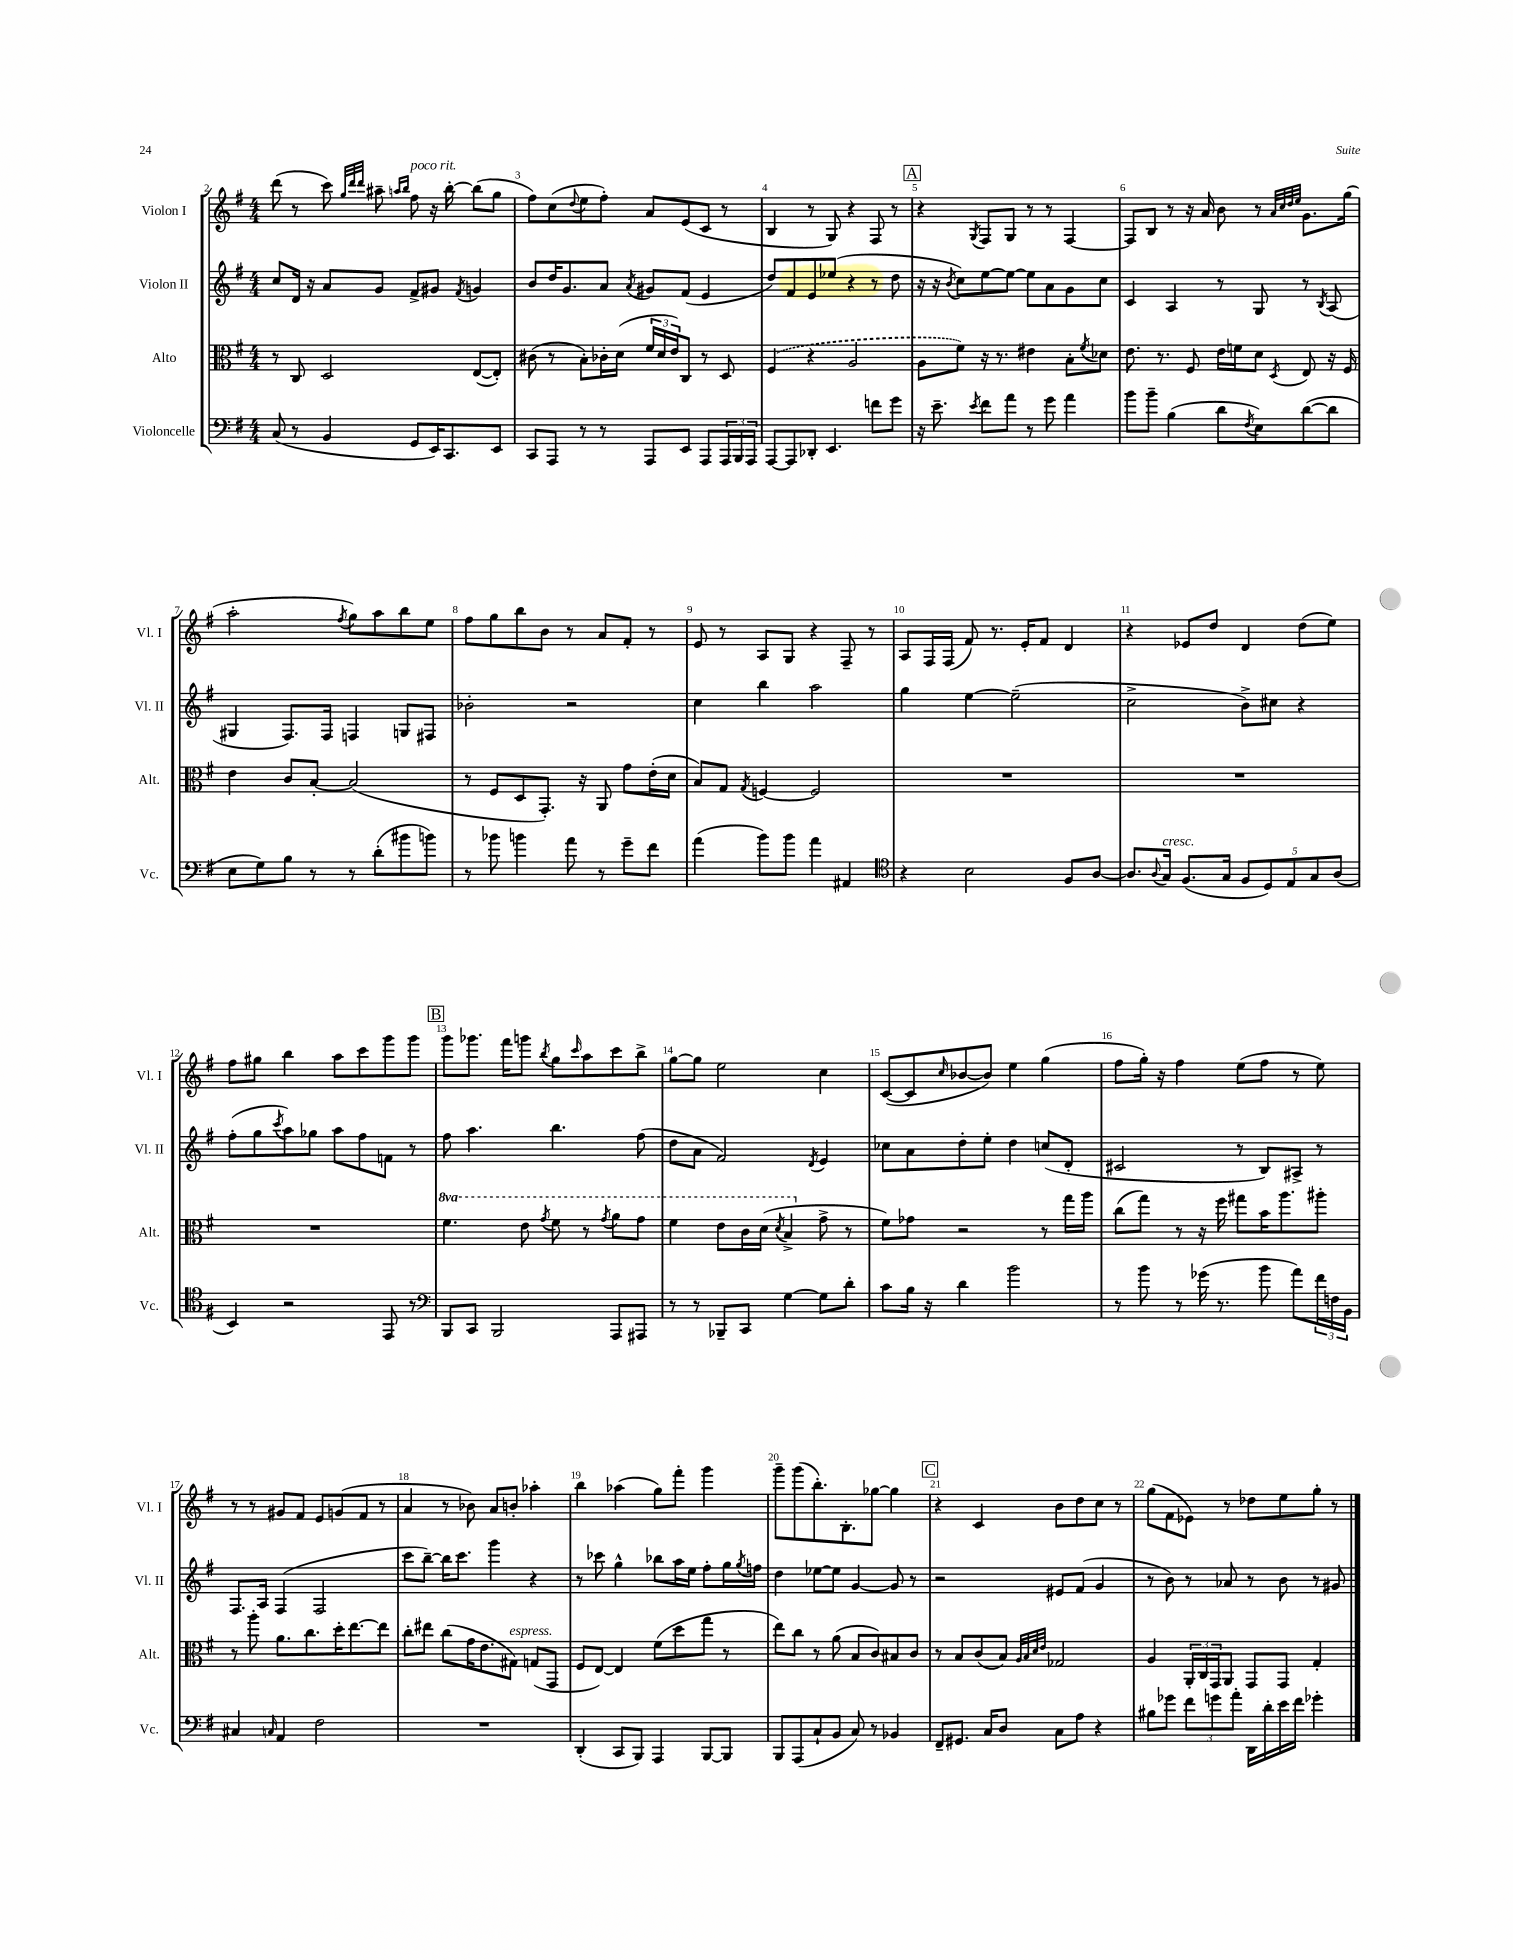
<<
\new StaffGroup <<
\new Staff = "s0" \with { instrumentName = "Violon I" shortInstrumentName = "Vl. I" } {
    \clef treble \key g \major \numericTimeSignature \time 4/4
    d'''8( r8 c'''8) \grace { g''32 d'''32 d'''32 } ais''8-- \grace { a''16 b''16 } fis''8^\markup { \italic "poco rit." } r16 b''16~-. b''8( g''8 |
    fis''8) c''8( \appoggiatura { d''8 } e''8 fis''8-.) a'8 e'8( c'8 r8 |
    b4 r8 g8) r4 fis8 r8 |
    \mark \markup { \box "A" } r4 \acciaccatura { g8 } fis8 g8 r8 r8 fis4~ |
    fis8 b8 r8 r16 a'16 b'8 r8 \grace { a'32 c''32 d''32 e''32 } g'8. g''16( |
    a''2-. \acciaccatura { fis''8 } g''8) a''8 b''8 e''8 |
    fis''8 g''8 b''8 b'8 r8 a'8 fis'8-. r8 |
    e'8 r8 a8 g8 r4 fis8-- r8 |
    a8 fis16 fis16( fis'8) r8. e'16-. fis'8 d'4 |
    r4 ees'8 d''8 d'4 d''8( e''8) |
    fis''8 gis''8 b''4 a''8 c'''8 g'''8 g'''8 |
    \mark \markup { \box "B" } g'''8 ges'''8. fis'''16 g'''8 \acciaccatura { b''8 } g''8 \grace { c'''16 } a''8 c'''8 b''8-> |
    g''8~ g''8 e''2 c''4 |
    c'8~( c'8 \grace { c''16 } bes'8~ bes'8) e''4 g''4( |
    fis''8 g''16-.) r16 fis''4 e''8( fis''8 r8 e''8) |
    r8 r8 gis'8 fis'8 e'8 g'8( fis'8 r8 |
    a'4 r8 bes'8) a'8 b'8-. aes''4-. |
    b''4 aes''4( g''8) fis'''8-. g'''4 |
    g'''8-- g'''8( b''8.-.) b8.-. ges''8~ ges''4 |
    \mark \markup { \box "C" } r4 c'4 b'8 d''8 c''8 r8 |
    g''8( fis'8 ees'8) r8 des''8 e''8 g''8-. r8 \bar "|." |
}
\new Staff = "s1" \with { instrumentName = "Violon II" shortInstrumentName = "Vl. II" } {
    \clef treble \key g \major \numericTimeSignature \time 4/4
    c''8 d'16 r16 a'8 g'8 fis'8-> gis'8 \acciaccatura { fis'8 } g'4 |
    b'8 d''16 g'8. a'8 \acciaccatura { a'8 } gis'8 fis'8( e'4 |
    d''8) fis'8 e'8 ees''8( r4 r8 d''8 |
    \mark \markup { \box "A" } r16 r16 \acciaccatura { b'8 } c''8) e''8~ e''8~ e''8 a'8 g'8 c''8 |
    c'4 a4 r8 g8 r8 \acciaccatura { b8 } a8( |
    gis4 fis8.) fis16 f4 g8 fis8 |
    bes'2-. r2 |
    c''4 b''4 a''2 |
    g''4 e''4~ e''2--( |
    c''2-> b'8->) cis''8 r4 |
    fis''8-.( g''8 \acciaccatura { c'''8 } a''8) ges''8 a''8 fis''8 f'8 r8 |
    \mark \markup { \box "B" } fis''8 a''4. b''4. fis''8( |
    d''8 a'8 fis'2) \acciaccatura { d'8 } e'4 |
    ces''8 a'8 d''8-. e''8-. d''4 c''8( d'8-. |
    cis'2 r8 b8) ais8-> r8 |
    fis8. a16 fis4( fis2 |
    c'''8 b''8~--) b''16 c'''8. g'''4 r4 |
    r8 ces'''8 g''4-^ bes''8 a''16 e''16 fis''8-. g''16 \acciaccatura { g''8 } f''16 |
    d''4 ees''8~ ees''8 g'4~ g'8 r8 |
    \mark \markup { \box "C" } r2 eis'8 fis'8( g'4 |
    r8 b'8) r8 aes'8 r8 b'8 r8 gis'8 \bar "|." |
}
\new Staff = "s2" \with { instrumentName = "Alto" shortInstrumentName = "Alt." } {
    \clef alto \key g \major \numericTimeSignature \time 4/4 \set Staff.ottavationMarkups = #ottavation-simple-ordinals
    r8 c8 d2 e8~( e8-.) |
    cis'8( r8 b8-.) ces'16-. d'16( \tuplet 3/2 { fis'16 d'16 e'16) } c8 r8 d8 |
    \once \slurDashed fis4( r4 a2 |
    \mark \markup { \box "A" } a8 fis'8) r16 r8. eis'4 b8-. \acciaccatura { fis'8 } des'8 |
    e'8. r8. fis8 e'16 f'16 d'8 \acciaccatura { d8 } e8 r16 fis16 |
    e'4 c'8 b8~-. b2( |
    r8 fis8 d8 g,8.-.) r16 a,8 g'8 e'16-.( d'16 |
    b8) g8 \acciaccatura { g8 } f4~ f2 |
    R1 |
    R1 |
    R1 |
    \mark \markup { \box "B" } \ottava #1 fis''4. e''8 \acciaccatura { g''8 } fis''8 r8 \acciaccatura { g''8 } a''8 g''8 |
    fis''4 e''8 c''16 d''16( \acciaccatura { d''8 } b'4-> \ottava #0 g'8-> r8 |
    fis'8) ges'8 r2 r8 g''16 a''16 |
    c''8( g''8) r8 r16 fis''16 gis''8 b'16 a''8. ais''8-. |
    r8 a''8-. a'8. c''8. d''16-. e''8.~ e''8 |
    c''8-. eis''8 c''8( g'16 e'8. gis8^\markup { \italic "espress." }) g8( g,8 |
    fis8 e8~) e4 fis'8( d''8 g''8 r8 |
    e''8) c''8 r8 a'8( b8 c'8) bis8 c'8 |
    \mark \markup { \box "C" } r8 b8 c'8( b8) \grace { a32 b32 d'32 e'32 } ges2 |
    a4 \tuplet 3/2 { a,16-. c16 g,16 } a,8 g,8 g,8 g4-. \bar "|." |
}
\new Staff = "s3" \with { instrumentName = "Violoncelle" shortInstrumentName = "Vc." } {
    \clef bass \key g \major \numericTimeSignature \time 4/4
    c8( r8 b,4 g,8 e,16) c,8. e,8 |
    c,8 a,,8 r8 r8 a,,8 e,8 a,,8 \tuplet 3/2 { a,,16 b,,16 a,,16 } |
    a,,8~ a,,8 des,8-. e,4. f'8 g'8 |
    \mark \markup { \box "A" } r16 e'8.-- \acciaccatura { e'8 } fis'8 a'8 r8 g'8 a'4 |
    b'8 b'8-- b4( d'8 \acciaccatura { fis8 } e8) d'8~( d'8 |
    e8 g8) b8 r8 r8 d'8-.( bis'8 b'8) |
    r8 bes'8 b'4 a'8 r8 g'8-- fis'8 |
    a'4( b'8) b'8 a'4 ais,4 |
    \clef tenor r4 b2 fis8 a8~ |
    a8. \appoggiatura { a8 } g16^\markup { \italic "cresc." } fis8.( g16 \tuplet 5/4 { fis8 d8) e8 g8 a8( } |
    b,4) r2 e,8 r8 |
    \mark \markup { \box "B" } \clef bass b,,8 c,8 b,,2 a,,8 ais,,8 |
    r8 r8 bes,,8-- c,8 g4~ g8 d'8-. |
    c'8 b16 r16 d'4 b'2 |
    r8 b'8 r8 ges'16( r8. b'8 a'8) \tuplet 3/2 { fis'16 f16 b,16 } |
    cis4 \grace { c16 } a,4 fis2 |
    R1 |
    d,4-.( c,8 b,,8) a,,4 b,,8~ b,,8 |
    b,,8 a,,8( c8-! b,8 c8) r8 bes,4 |
    \mark \markup { \box "C" } fis,8-- gis,8. c16 d8 c8 a8 r4 |
    bis8 ges'8 \tuplet 3/2 { fis'8 g'8 a'8-. } d,16 d'16-. e'16 fis'16 ges'4-. \bar "|." |
}
>>
>>
\layout { \context { \Score currentBarNumber = #2 \override BarNumber.break-visibility = ##(#f #t #t) barNumberVisibility = #all-bar-numbers-visible } }
